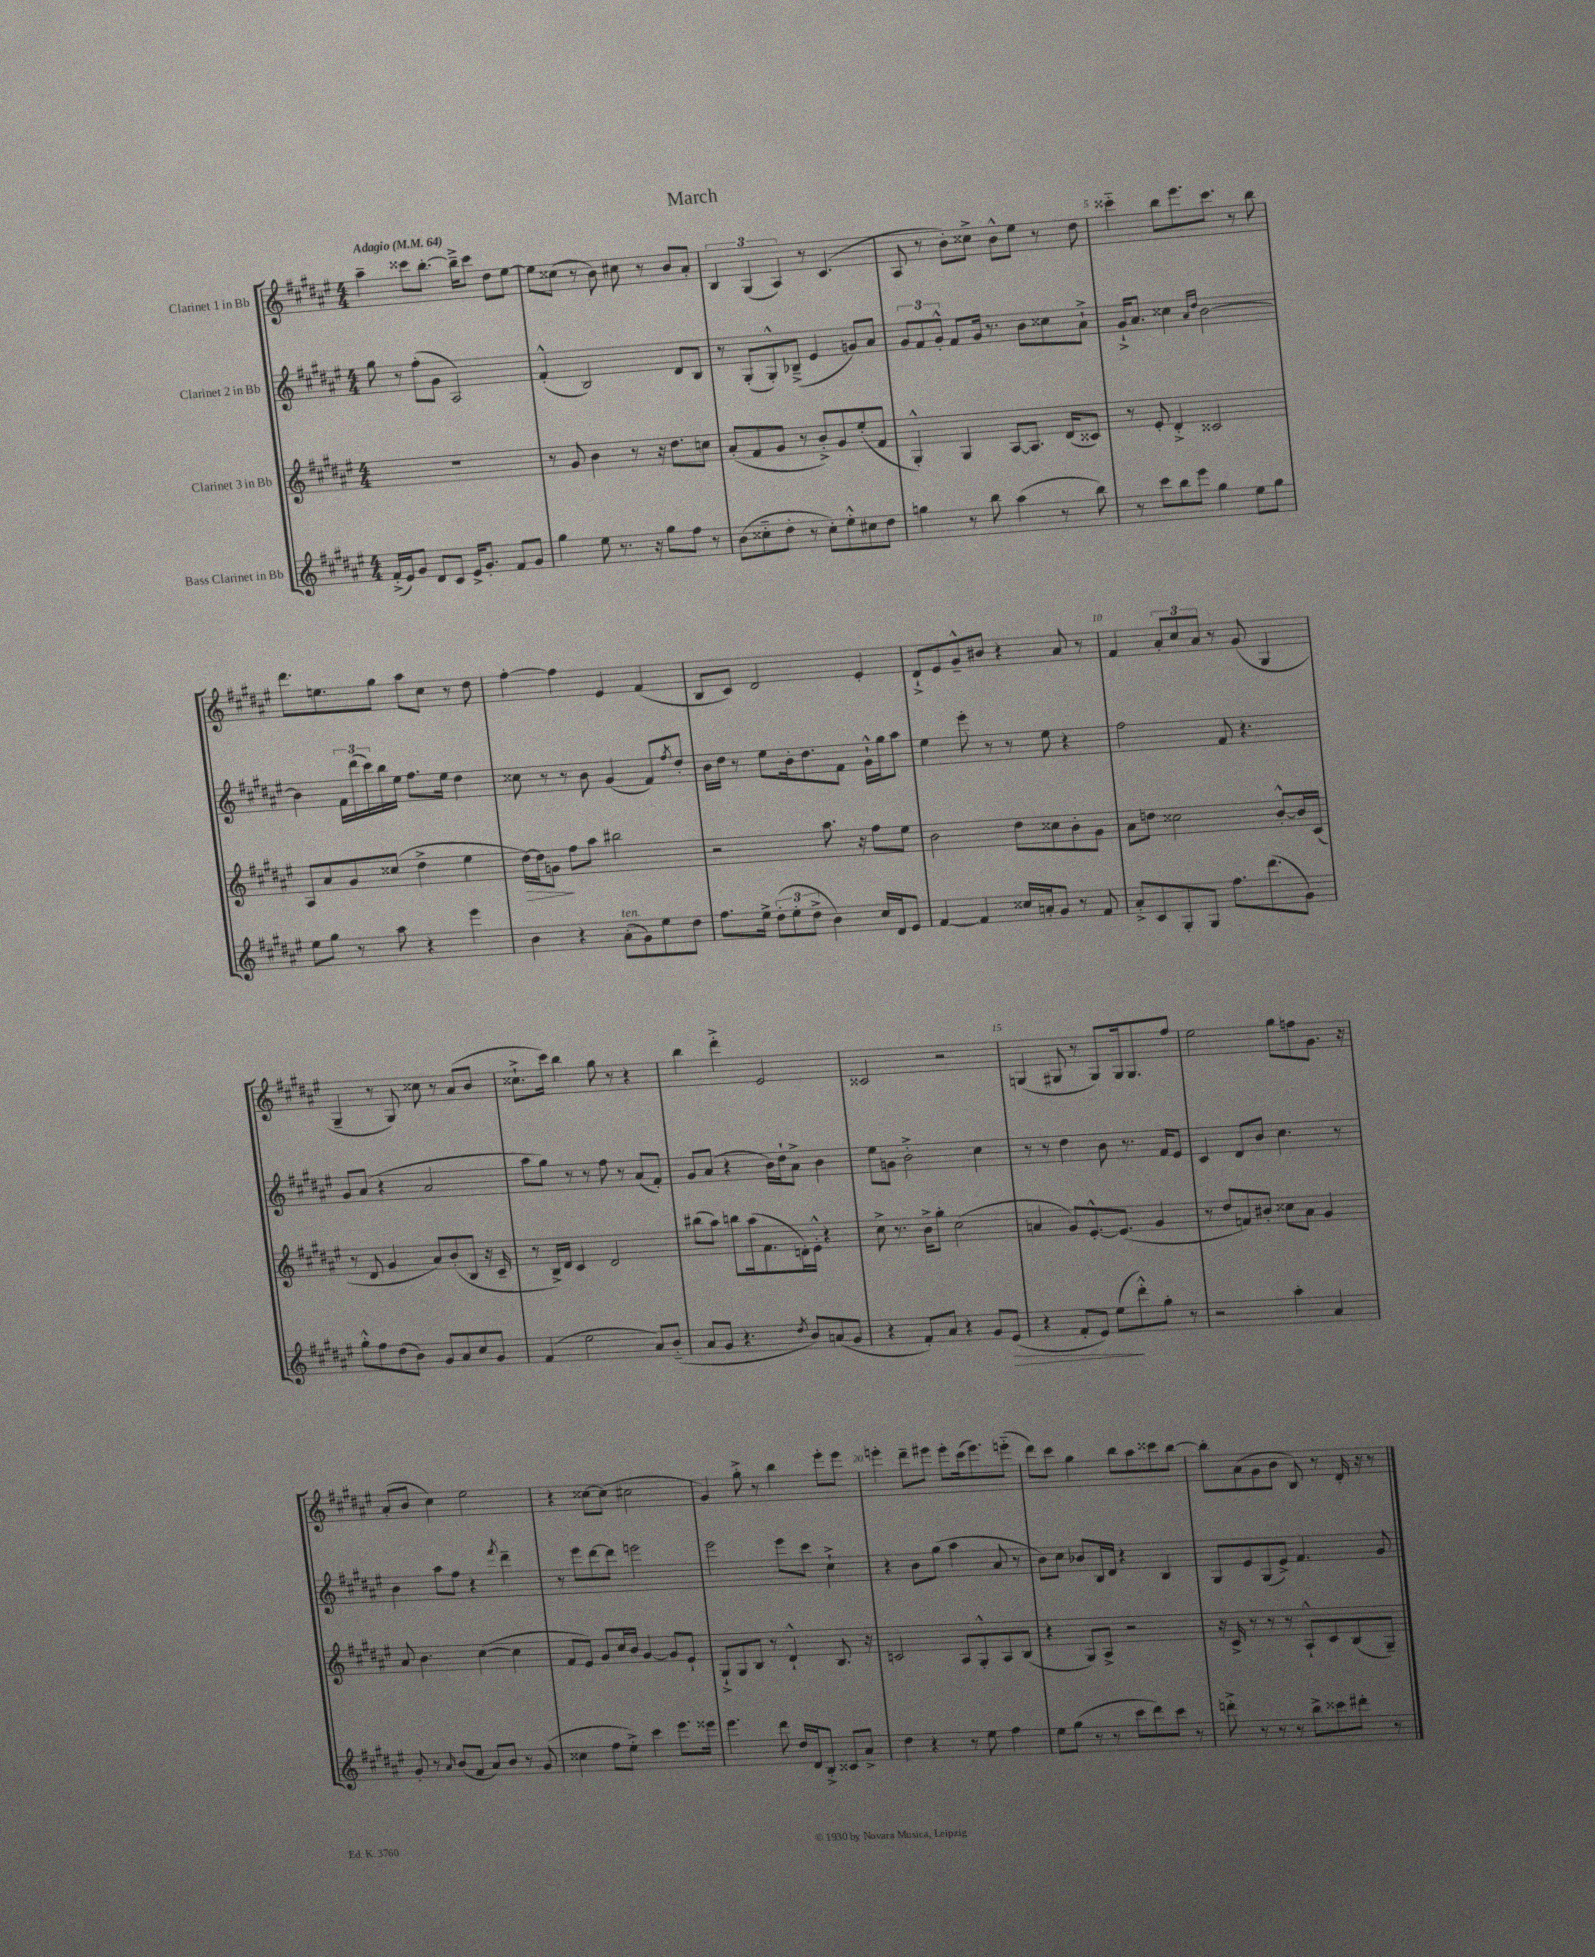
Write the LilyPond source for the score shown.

\header { title = "March" }
<<
\new StaffGroup <<
\new Staff = "s0" \with { instrumentName = "Clarinet 1 in Bb" } {
    \clef treble \key fis \major \numericTimeSignature \time 4/4 \tempo "Adagio" 4 = 64
    ais''4-- cisis'''8 b''8.~-. b''16---> cisis'''8 dis''8 eis''8~ |
    eis''8 cisis''8( r8 b'8) cis''8 r8 b'8 ais'8-. |
    \tuplet 3/2 { b4 gis4( ais4) } r8 cis'4.( |
    ais8 r8 b'8-.) cisis''8-> b'8-^ eis''8 r8 dis''8 |
    cisis'''4-_ b''8 eis'''8. cisis'''8. r8 b''8 |
    dis'''8. e''8. gis''8 ais''8 cis''8 r8 dis''8 |
    fis''4~-. fis''4 eis'4 fis'4( |
    b8 cis'8) dis'2 eis'4-. |
    dis'8-!-> eis'8 gis'8---^ bis'8 r4 ais'8 r8 |
    fis'4 \tuplet 3/2 { ais'8-. cis''8 ais'8 } r8 gis'8( gis4 |
    gis4-- r8 gis8) cisis''8 r8 ais'8( b'8 |
    cisis''8.-!-> cis'''16) b''4 gis''8 r8 r4 |
    b''4 dis'''4-.-> eis'2 |
    cisis'2 r2 |
    g4( gis8 r8 gis8) gis16 gis8. fis''8 |
    eis''2 gis''8 f''8 gis'8. r16 |
    ais'8-.( b'8 cis''4) eis''2 |
    r4 cisis''8~ cisis''8( cis''2 |
    gis'4) gis''8-.-> r8 b''4 eis'''8-. eis'''8 |
    e'''4-. dis'''8-- eis'''8 eis'''8-. cis'''16( eis'''8.) e'''8-_( |
    dis'''8) cis'''8 gis''4 b''8 ais''8 cisis'''8 b''8~ |
    b''8-. ais'8( gis'8 b'8 b8) r8 dis'16-. r16 r8 \bar "|." |
}
\new Staff = "s1" \with { instrumentName = "Clarinet 2 in Bb" } {
    \clef treble \key fis \major \numericTimeSignature \time 4/4
    gis''8 r8 fis''8-.( gis'8 ais2) |
    fis'4-.-^( b2) dis'8 b8 |
    r8 gis8-.( gis8-.-^) bes8--->( eis'4 g'8) ais'8 |
    \tuplet 3/2 { gis'8 fis'8 gis'8-.-^ } fis'8 gis'16 r8. b'8 cisis''8 ais'8-!-> |
    gis'16-!-> ais'8. cisis''4 \grace { ais'16 dis''16 } b'2~ |
    b'4 \tuplet 3/2 { fis'16 dis'''16( cis'''16) } b''16 eis''16 fis''8. eis''16 dis''4 |
    cisis''8 r8 r8 b'8 gis'4( fis'8) \acciaccatura { fis''8 } dis''8-. |
    b'16 dis''16 r8 eis''8 b'16-. dis''8. fis'8 gis'16-!-^ gis''16 ais''8 |
    eis''4 eis'''8-. r8 r8 eis''8 r4 |
    fis''2 fis'8 r4. |
    gis'8 ais'8( r4 ais'2 |
    ais''8 gis''8) r8 r8 fis''8 r8 ais'8( fis'8-.) |
    gis'8 ais'8( r4 b'16) dis''16-! ais'8-> b'4 |
    eis''8 g'8 b'2-.-> cis''4 |
    r8 r8 dis''4 b'8 r8. fis'16 eis'8 |
    cis'4 dis'8 b'8 cis''4. r8 |
    b'4 ais''8 fis''8 r4 \acciaccatura { fis'''8 } dis'''4-- |
    r8 eis'''8 dis'''8~ dis'''8 e'''2 |
    eis'''2 eis'''8 cis'''8 cis''4-!-> |
    r4 b'8 gis''8( ais''4 ais'8 r8 |
    b'8) cis''8 bes'8 b16 dis'16 r4 b4 |
    gis8 eis'8 gis8( eis'8->) fis'4. gis'8 \bar "|." |
}
\new Staff = "s2" \with { instrumentName = "Clarinet 3 in Bb" } {
    \clef treble \key fis \major \numericTimeSignature \time 4/4
    R1 |
    r8 gis'8 b'4 r8 r16 dis''8. c''8 |
    ais'8-.( fis'8 gis'8 r8 b'8-.->) gis'8 eis''8-.( fis'8 |
    gis4-.-^) gis4 ais8~ ais8. dis'16( cisis'8) |
    r8 eis'8-. dis'4-.-> cisis'2 |
    ais8 ais'8 gis'8 cisis''8( dis''4-> eis''4 |
    dis''16~\>) dis''16 g'8\! fis''8 ais''8 bis''2 |
    r2 ais''8. r16 fis''8 eis''8 |
    b'2 dis''8 cisis''8 b'8-. gis'8 |
    ais'8 d''8 cisis''2 b'8~-.-^ b'16 cis'16( |
    r8 dis'8 gis'4 ais'8) b'8-.( b8 r16 cis'16-- |
    r8 b16->) dis'16 cis'4 dis'2 |
    bis''8( ais''8) b''8 ais''16( fis'8. d'16-.) eis'16-.-^ r4 |
    cis''8-> r8. b'16-> gis''8-. cis''2( |
    a'4 gis'8) eis'8.~-.-^ eis'8.( gis'4 |
    r8 dis''8 f'8) bis'8-. cisis''8 ais'8 gis'4 |
    ais'8 b'4. cis''4~( cis''4 |
    fis'8 eis'8) gis'8 cis''16 b'16 gis'4~ gis'8 eis'8-! |
    gis8-!-> gis8 b8 r8 dis'4-!-^ b8. r16 |
    c'2 ais8 gis8-.-^ ais8 b8( |
    r4 gis8) ais8-> r2 |
    r16 cis'16-> r8 r8 r8 ais8-!-^ cis'8 b8( gis8--) \bar "|." |
}
\new Staff = "s3" \with { instrumentName = "Bass Clarinet in Bb" } {
    \clef treble \key fis \major \numericTimeSignature \time 4/4
    fis'16-.->( eis'16) gis'8 dis'8 cis'8 eis'16-> gis'8.-. fis'8 gis'8 |
    gis''4 eis''8 r8. r16 gis''8 fis''8 r8 |
    b'8( cisis''8-_ dis''8-. r8 cisis''8-.) eis''8-.-^ cis''8 dis''8 |
    g''4 r8 b''8 ais''4( r8 b''8) |
    r8 cis'''8 b''8 eis'''8 gis''4 eis''8 gis''8 |
    eis''8 gis''8 r8 ais''8 r4 eis'''4 |
    b'4 r4 ais'8-.^\markup { \italic "ten." }( gis'8) eis''8 dis''8 |
    fis''8. eis''16-> \tuplet 3/2 { dis''8-.( eis''8-. dis''8-> } b'4) cis''16 dis'16 eis'8 |
    fis'4~ fis'4 cisis''16 a'16-. gis'8 r8 fis'8 |
    ais'8-.-> cis'8 gis8-. gis8 fis''8. dis'''8.( gis'8) |
    gis''8-.-^ fis''8 dis''8( b'8) gis'8 ais'8 cis''8 gis'8 |
    fis'4( eis''2 ais'8) b'8-_( |
    ais'8 gis'8 r4. \acciaccatura { dis''8 } b'8) a'8( gis'8 |
    r4 fis'8-.) ais'8 r4 gis'8 eis'8\>( |
    r4 fis'8-. eis'8) eis''8\!( dis'''8-.-^) gis''8-. r8 |
    r2 ais''4-. ais'4 |
    gis'8-. r8 \grace { ais'16 } b'8( fis'8 ais'8) b'8 r8 gis'8( |
    cisis''4 fis''8 eis''8-.->) cis'''4 eis'''8. eisis'''16 |
    eis'''4. dis'''8 dis''16 dis'16 b8-.-> cisis'8 ais'8-> |
    dis''4 r4 r8 eis''8 fis''4 |
    eis''8 gis''8( r8 r8 cis'''8 dis'''8) cis'''8 r8 |
    d'''8-.-> r8 r8 r8 b''8-> cisis'''8 dis'''8-. r8 \bar "|." |
}
>>
>>
\layout { \context { \Score \override BarNumber.break-visibility = ##(#f #t #t) barNumberVisibility = #(every-nth-bar-number-visible 5) } }
